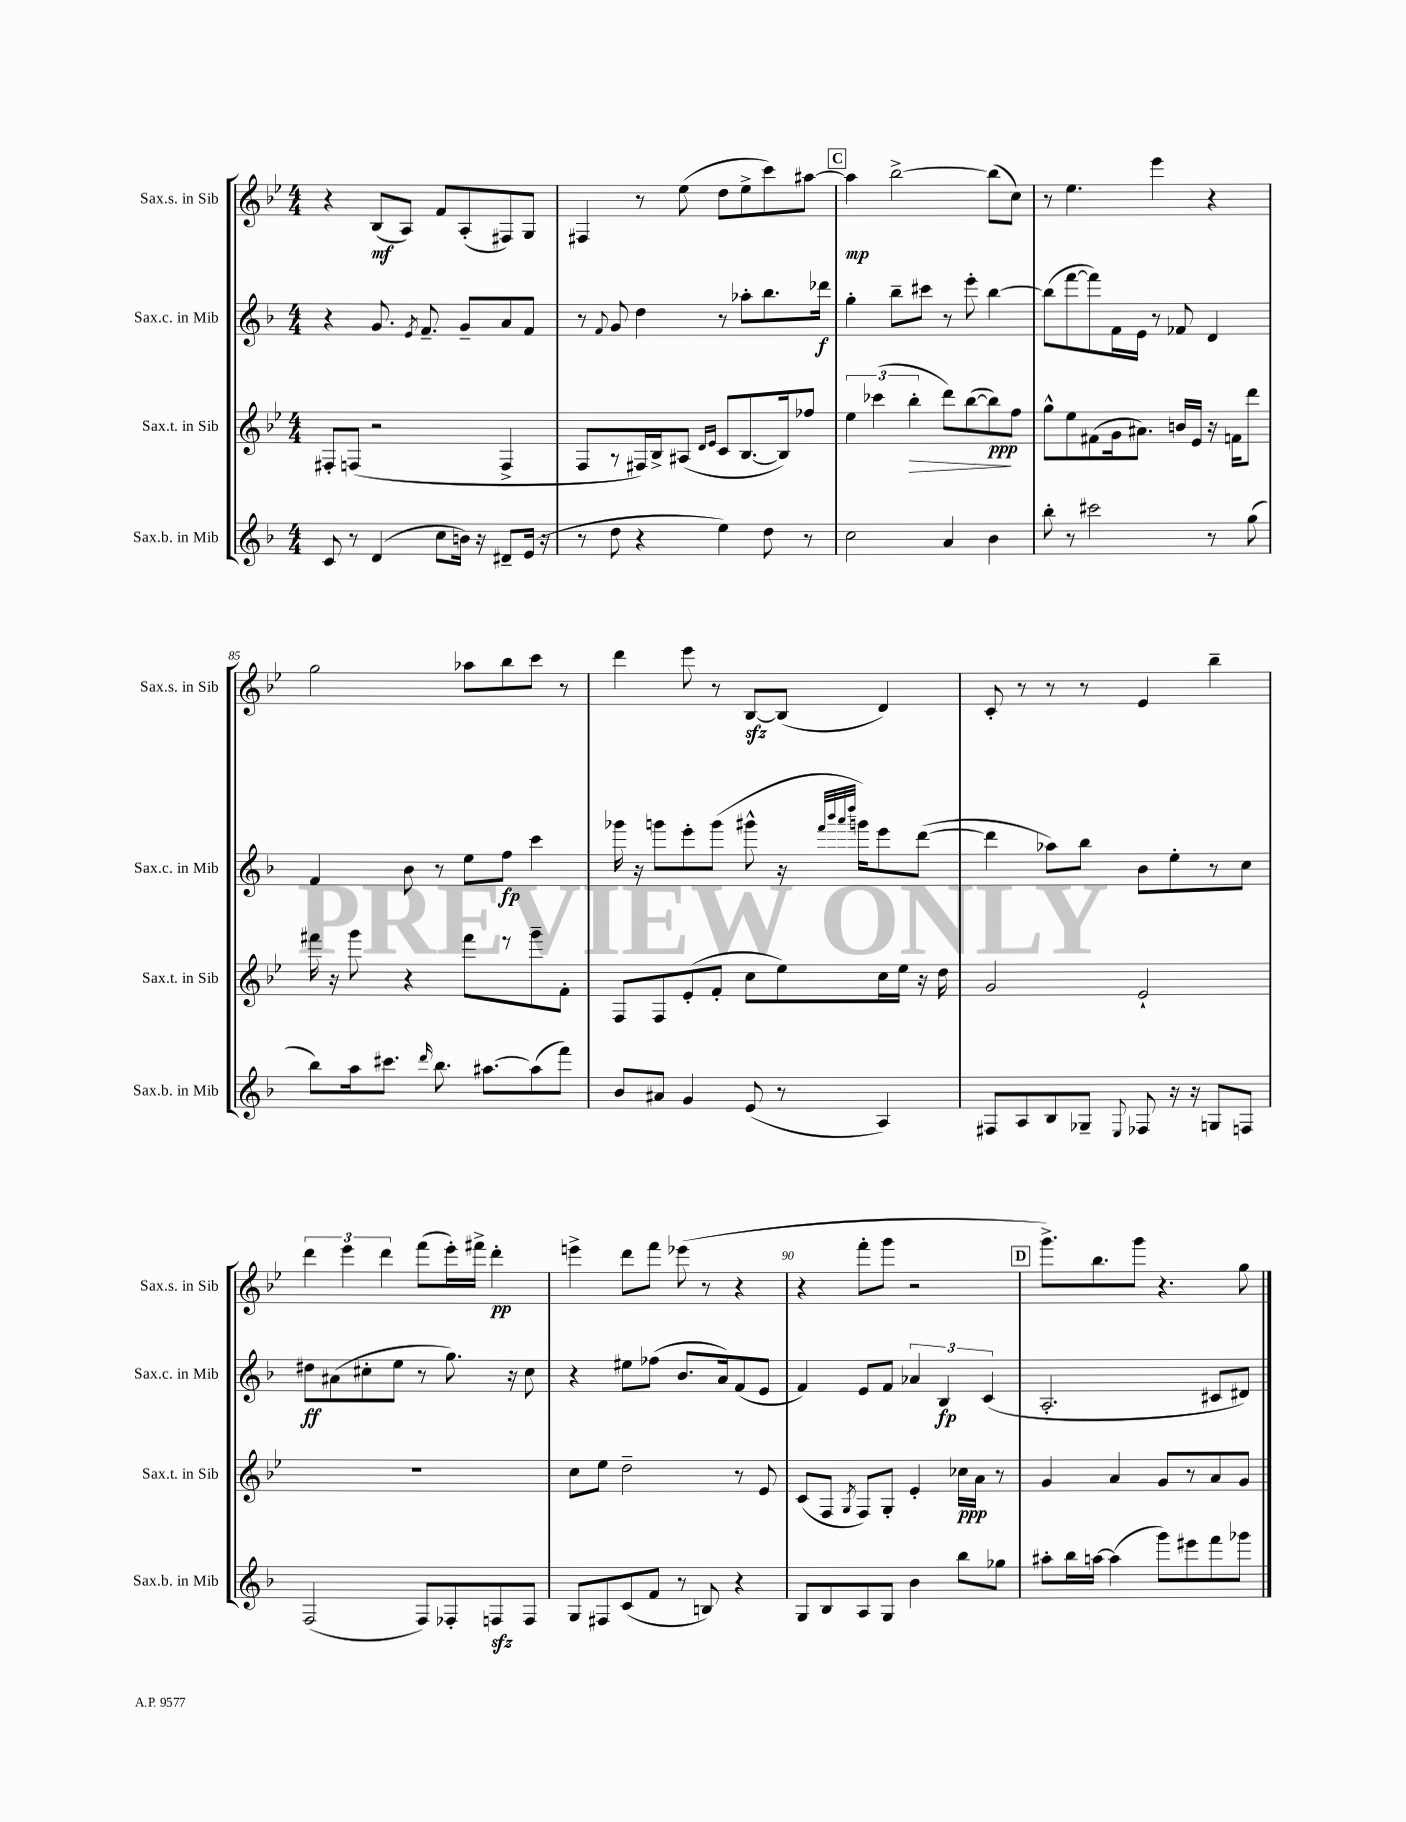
<<
\new StaffGroup <<
\new Staff = "s0" \with { instrumentName = "Sax.s. in Sib" shortInstrumentName = "Sax.s. in Sib" } {
    \clef treble \key bes \major \numericTimeSignature \time 4/4
    \autoBeamOff r4 bes8[\mf( a8]) f'8[ a8-.( fis8) g8] |
    fis4 r8 ees''8( d''8[ ees''8-> c'''8) ais''8]~ |
    \mark \markup { \box "C" } ais''4\mp bes''2~-> bes''8[( c''8]) |
    r8 ees''4. ees'''4 r4 |
    g''2 aes''8[ bes''8 c'''8] r8 |
    d'''4 ees'''8 r8 bes8[~\sfz bes8]( d'4) |
    c'8-. r8 r8 r8 ees'4 bes''4-- |
    \tuplet 3/2 { d'''4 ees'''4 d'''4 } f'''8[( ees'''16-.) fis'''16]-> d'''4-.\pp |
    e'''4-> d'''8[ f'''8] ees'''8( r8 r4 |
    r4 f'''8[-. g'''8] r2 |
    \mark \markup { \box "D" } g'''8.[->) bes''8. g'''8] r4. g''8 \bar "|." |
}
\new Staff = "s1" \with { instrumentName = "Sax.c. in Mib" shortInstrumentName = "Sax.c. in Mib" } {
    \clef treble \key f \major \numericTimeSignature \time 4/4
    \autoBeamOff r4 g'8. \acciaccatura { e'8 } f'8.-- g'8[-- a'8 f'8] |
    r8 \appoggiatura { f'8 } g'8 d''4 r8 aes''8[-. bes''8. des'''16]\f |
    \mark \markup { \box "C" } g''4-. bes''8[-- cis'''8] r8 e'''8-. bes''4~ |
    bes''8[( f'''8~ f'''8) f'16 e'16] r8 fes'8 d'4 |
    f'4 bes'8 r8 e''8[ f''8]\fp c'''4 |
    ges'''16 r16 g'''8[ e'''8-. g'''8]( gis'''8-^ r16 \grace { f'''32[ bes'''32 a'''32 d''''32] } g'''16[) e'''8 d'''8]~( |
    d'''4 aes''8[) bes''8] bes'8[ e''8-. r8 c''8] |
    dis''8[\ff ais'8( cis''8-. e''8] r8 g''8.) r16 cis''8 |
    r4 eis''8[ fes''8]( bes'8.[ a'16) f'8( e'8] |
    f'4) e'8[ f'8] \tuplet 3/2 { aes'4 bes4\fp c'4( } |
    \mark \markup { \box "D" } a2.-. cis'8[ dis'8]) \bar "|." |
}
\new Staff = "s2" \with { instrumentName = "Sax.t. in Sib" shortInstrumentName = "Sax.t. in Sib" } {
    \clef treble \key bes \major \numericTimeSignature \time 4/4
    \autoBeamOff fis8[-. f8]( r2 f4-> |
    f8[ r8 fis16) bes16-> ais8]( \grace { d'16[ ees'16] } c'8[ bes8.~ bes16) fes''8] |
    \mark \markup { \box "C" } \tuplet 3/2 { ees''4 ces'''4( bes''4-.\> } d'''8[) bes''8~( bes''8\ppp\!) f''8] |
    g''8[-^ ees''8 fis'8( g'16 ais'8.]) b'16[ ees'16] r16 f'16[ d'''8] |
    fis'''16 r16 g'''8 r4 fis'''8[ r8 g'''8-- f'8]-. |
    f8[ f8 ees'8-.( f'8]-. c''8[ ees''8) c''16 ees''16] r16 d''16 |
    g'2 ees'2-! |
    R1 |
    c''8[ ees''8] d''2-- r8 ees'8 |
    c'8[( f8] \acciaccatura { g8 } f8[) g8]-. ees'4-. ces''16[\ppp a'16] r8 |
    \mark \markup { \box "D" } g'4 a'4 g'8[ r8 a'8 g'8] \bar "|." |
}
\new Staff = "s3" \with { instrumentName = "Sax.b. in Mib" shortInstrumentName = "Sax.b. in Mib" } {
    \clef treble \key f \major \numericTimeSignature \time 4/4
    \autoBeamOff c'8 r8 d'4( c''8[ b'16]) r16 dis'8[-- e'16]( r16 |
    r8 d''8 r4 e''4) d''8 r8 |
    \mark \markup { \box "C" } c''2 a'4 bes'4 |
    bes''8-. r8 cis'''2 r8 g''8( |
    bes''8[) a''16 cis'''8.] \grace { d'''16 } bes''8. ais''8.[~ ais''8( f'''8]) |
    bes'8[ ais'8] g'4 e'8( r8 a4) |
    fis8[ a8 bes8 ges8]-- \appoggiatura { e8 } fes8 r16 r16 g8[ f8] |
    f2( f8[) fes8-. f8\sfz f8] |
    g8[ fis8 c'8( f'8] r8 b8) r4 |
    g8[ bes8 a8 g8] bes'4 bes''8[ ges''8] |
    \mark \markup { \box "D" } ais''8[-. bes''16 a''16]~ a''4( g'''8[) eis'''8 f'''8 ges'''8] \bar "|." |
}
>>
>>
\layout { \context { \Score currentBarNumber = #81 \override BarNumber.break-visibility = ##(#f #t #t) barNumberVisibility = #(every-nth-bar-number-visible 5) } }
